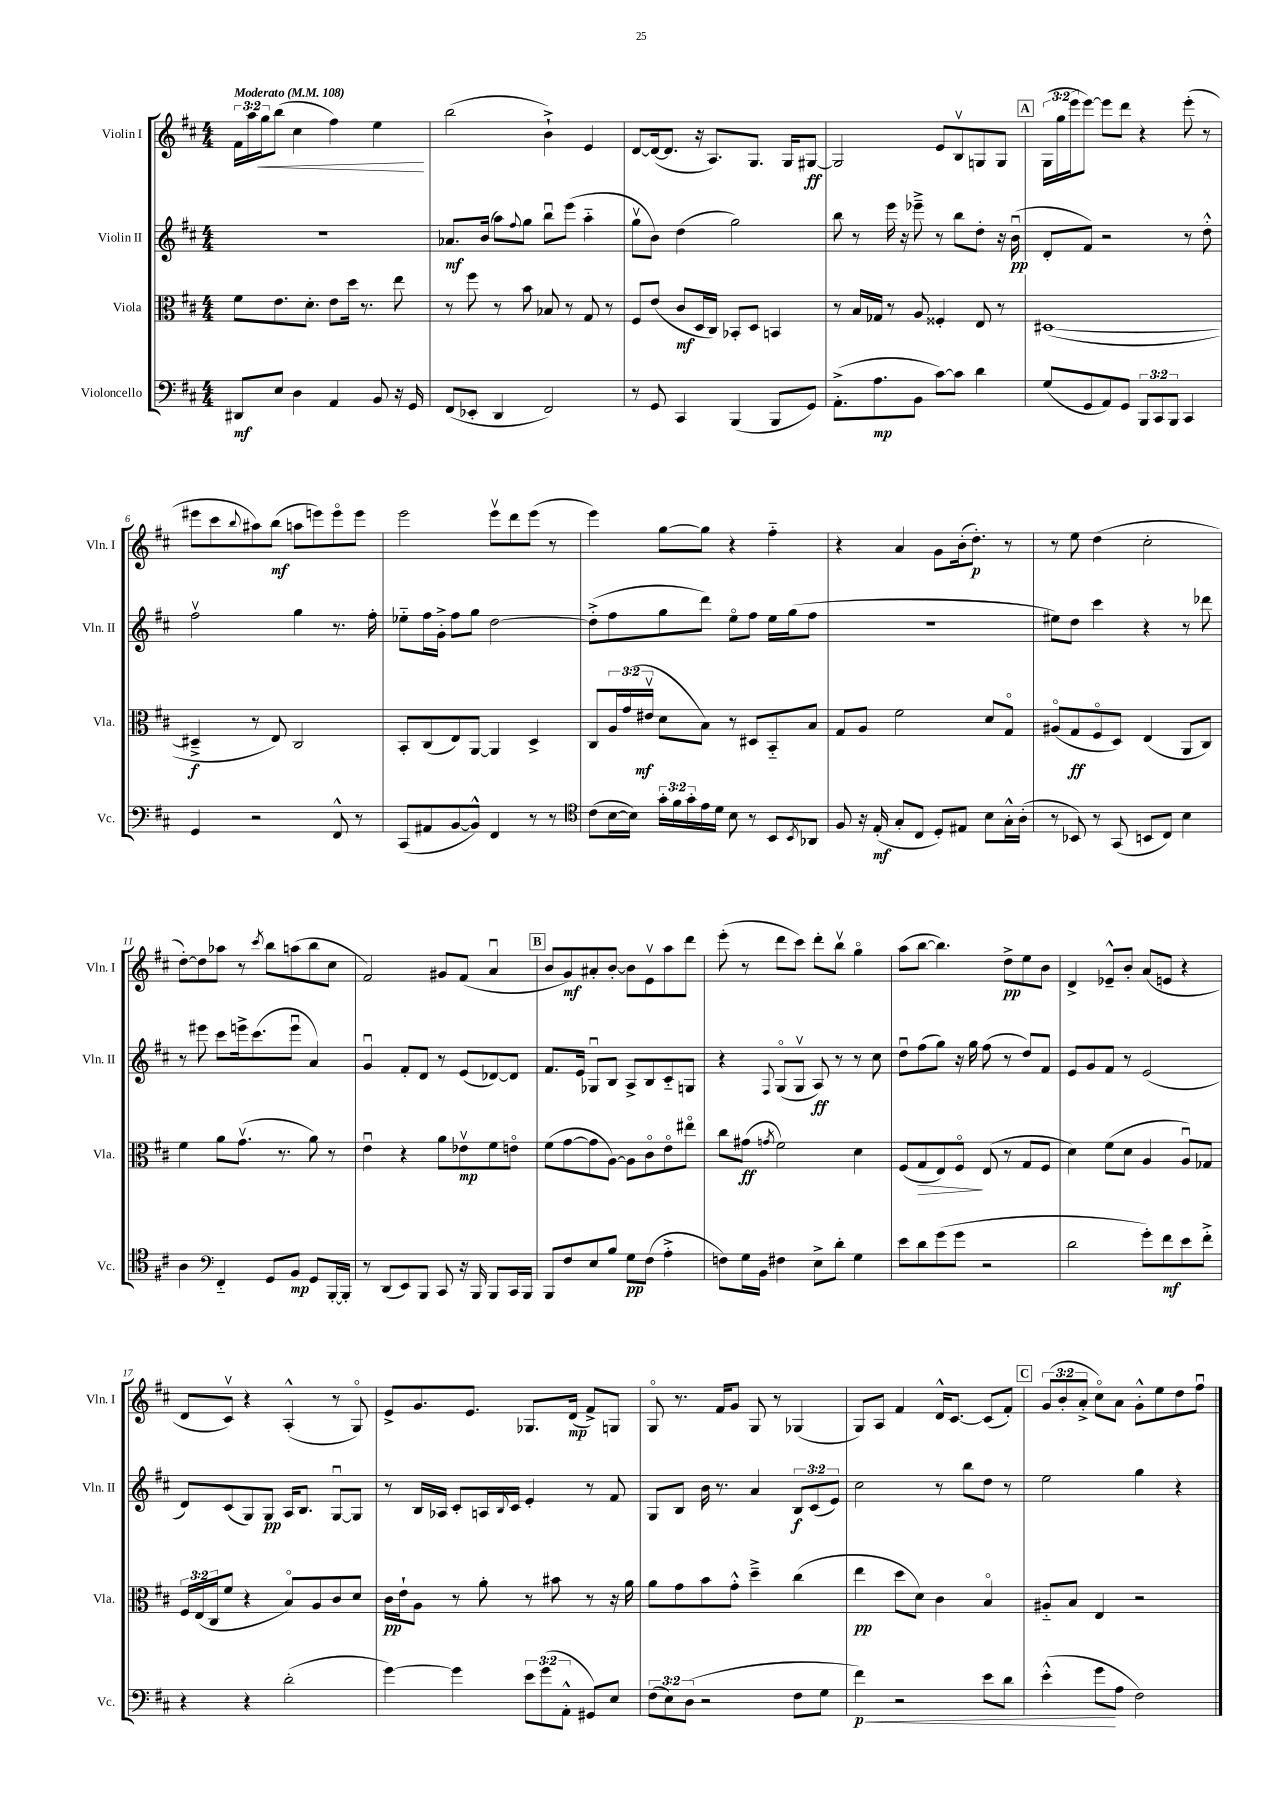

**kern	**kern	**kern	**kern
*staff4	*staff3	*staff2	*staff1
*clefF4	*clefC3	*clefG2	*clefG2
*k[f#c#]	*k[f#c#]	*k[f#c#]	*k[f#c#]
*M4/4	*M4/4	*M4/4	*M4/4
*MM108	*MM108	*MM108	*MM108
8DD#	8f#	1r	24f#
.	.	.	24aa
.	.	.	24gg
8E	8.e	.	(8bb
4D	.	.	4cc#
.	8.d'	.	.
4AA	8e	.	4ff#)
.	16dd	.	.
.	8.r	.	.
8BB	.	.	4ee
16r	8ee	.	.
16GG	.	.	.
=	=	=	=
(8FF#	8r	8.a-	(2bb
8EE-'	8ff#	.	.
.	.	(16b	.
4DD	8r	8aa)	.
.	.	8qqff#	.
.	8b	8gg	.
2FF#)	8B-	8bbu	4b`^)
.	8r	(8eee	.
.	8G	4aa'~	4e
.	8r	.	.
=	=	=	=
8r	8F#	8ggv	[8d
8GG	(8e	8b)	(16d_
.	.	.	8.d]
4CC#	8c#	(4dd	.
.	16D	.	16r
.	16C#)	.	8.A)
(4BBB	8BB-'	2gg)	.
.	8D	.	8.G
8BBB	4BB	.	.
.	.	.	16G
8GG)	.	.	[8G#
=	=	=	=
(8.AA'^	8r	8bb	2G#]
.	16B	8r	.
8.A	16G-	.	.
.	8r	16eee	.
.	.	16r	.
8BB	8A	8eee-~^	.
[8c#)	4F##'	8r	8e
8c#]	.	8bb	8Bv
4d	8E	8dd'	8G
.	8r	16r	8G
.	.	(16bu	.
=	=	=	=
(8G	([1D#	8d'	(24G
.	.	.	24gg
.	.	.	24eee
8GG	.	8f#)	[8eee)
8AA)	.	2r	8eee]
8GG	.	.	8ddd
12BBB	.	.	4r
12CC#	.	.	.
12BBB	.	.	.
4CC#	.	8r	(8eee'
.	.	8dd'^^	8r
=	=	=	=
4GG	4D#~^]	2ff#v	8eee#
.	.	.	8ccc#
.	.	.	8qqbb
2r	8r	.	8aa#)
.	8E)	.	(8bb
.	2C#	4gg	8aa
.	.	.	8eee)
8FF#^^	.	8.r	8eeeo
8r	.	.	8eee
.	.	16ff#'	.
=	=	=	=
(8CC#	8BB'	8ee-'~	2eee
8AA#	(8C#	16ff#	.
.	.	16g'^	.
[8BB	8E)	8ff#	.
8BB^^])	[8AA	8gg	.
4FF#	4AA]	[2dd	8eeev
.	.	.	8ddd
8r	4D^	.	(8eee
8r	.	.	8r
=	=	=	=
*clefC4	*	*	*
(8c#	8C#	(8dd'^]	4eee)
[16B	24A	8ff#	.
.	(24g	.	.
16B])	.	.	.
.	24e#v	.	.
24g'	8d	8gg	[8gg
24f#	.	.	.
24g'	.	.	.
16e	8B)	8ddd)	8gg]
16d	.	.	.
8B	8r	8eeo	4r
8r	8D#	8ff#	.
8BB	8BB'~	16ee	4ff#'~
.	.	(16gg	.
8qBB	.	.	.
8AA-	8B	8ff#	.
=	=	=	=
8F#	8G	1r	4r
16r	8A	.	.
(16E'	.	.	.
8G'	2f#	.	4a
8C#	.	.	.
8D')	.	.	8g
8E#	.	.	(16b'
.	.	.	8.dd')
8B	8d	.	.
16G'^^	8Go	.	8r
(16A'	.	.	.
=	=	=	=
8r	(8A#o	8ee#)	8r
8BB-)	8G	8dd	8ee
8r	8F#o	4ccc#	(4dd
(8GG	8D)	.	.
8BB	(4E	4r	2cc#'
8C#)	.	.	.
4B	8AA	8r	.
.	8C#)	8ddd-	.
=	=	=	=
4A	4f#	8r	[8dd')
.	.	8eee#	8dd]
*clefF4	*	*	*
4FF#'~	8a	8ccc#	8aa-
.	(8.gv	16eee^	8r
.	.	(8.ccc#	.
.	.	.	8qccc#
8GG	.	.	8bb
.	8.r	.	.
8BB	.	8eeeu	(8aa
8GG	8a)	4a)	8bb
[16BBB'	8r	.	8cc#
16BBB']	.	.	.
=	=	=	=
8r	4eu	4gu	2f#)
(8DD	.	.	.
8EE)	4r	8f#'	.
8BBB	.	8d	.
8CC#	8a	8r	8g#
16r	8e-v	(8e	(8f#
16BBB	.	.	.
8BBB	8f#	[8d-)	4au
16CC#	8eo	8d-]	.
16BBB	.	.	.
=	=	=	=
8BBB	(8f#	8.f#	8b
8F#	[8g	.	8g)
.	.	16e	.
8E	8g]	8G-u	8a#'
8B	[8A)	8B	[8b'
8G	8A]	8A^	8b]
(8F#	8c#o	8B	8ev
4A'^	8eo	8c#'~	8aa
.	8ee#o	8G	8ddd
=	=	=	=
8F)	8cc#	4r	(8eee'
16G	(8g#	.	8r
16BB	.	.	.
.	8qg	8qqF#	.
4F#	2f#)	(8Go	8ddd
.	.	8Gv	8ccc#)
8E^	.	8A)	8ddd'
8d'	.	8r	8bbv
4G	4d	8r	4ggo
.	.	8cc#	.
=	=	=	=
8e	(8F#	8ddu	(8aa
8d	8G	(8ff#	[8bb
(8g	8E)	8gg)	4.bb])
8g	8F#o	16r	.
.	.	16gg	.
2r	(8E	(8ff#	.
.	8r	8r	8dd^
.	8G	8dd)	8ee
.	8F#	8f#	8b
=	=	=	=
2d	4d)	8e	4d^
.	.	8g	.
.	(8f#	8f#	8e-~^^
.	8d	8r	8b'
8g')	4A	(2e	(8a
8f#	.	.	8e
8e	8Au)	.	4r
8f#'^	8G-	.	.
=	=	=	=
4r	24F#	8d)	8d
.	(24E	.	.
.	24C#	.	.
.	8f#	(8c#	8c#v)
4r	4r	8G)	4r
.	.	8G	.
(2d'	8Bo)	16A	(4A'^^
.	.	8.B	.
.	8A	.	.
.	8c#	[8Gu	8r
.	8d	8G]	8Go)
=	=	=	=
[4g)	16c#	8r	8e^
.	16e`	.	.
.	8A	16B	8.g
.	.	16A-	.
4g]	8r	8c#'	.
.	.	.	8.e
.	8a'	16A	.
.	.	8qqB	.
.	.	16c#	.
12e	8r	4e'	8.G-
(12g	.	.	.
.	8b#	.	.
12AA'^^	.	.	.
.	.	.	(16d
8GG#)	8r	8r	8f#^)
8E	16r	8f#	8G
.	16a	.	.
=	=	=	=
(12F#	8a	8G	8Go
12E)	.	.	.
.	8g	8B	8.r
(12D	.	.	.
2r	8b	16b	.
.	.	8.r	16f#
.	8g'^^	.	8g
.	4dd~^	4a	8G
.	.	.	8r
8F#	(4cc#	12B	(4G-
.	.	(12c#	.
8G	.	.	.
.	.	12e)	.
=	=	=	=
4f#)	4ee	2cc#	8G)
.	.	.	8A
2r	8dd	.	4f#
.	8d)	.	.
.	4c#	8r	16d^^
.	.	.	[8.c#
.	.	8bb	.
8e	4Bo	8dd	(8c#]
8d	.	8r	8f#')
=	=	=	=
(4e'^^	8A#'~	2ee	(12g
.	.	.	12b'
.	8B	.	.
.	.	.	12a'^
8g	4E	.	8cc#o)
8A	.	.	8a
2F#)	2r	4gg	8g'^^
.	.	.	8ee
.	.	4r	8dd
.	.	.	8ff#u
==	==	==	==
*-	*-	*-	*-
